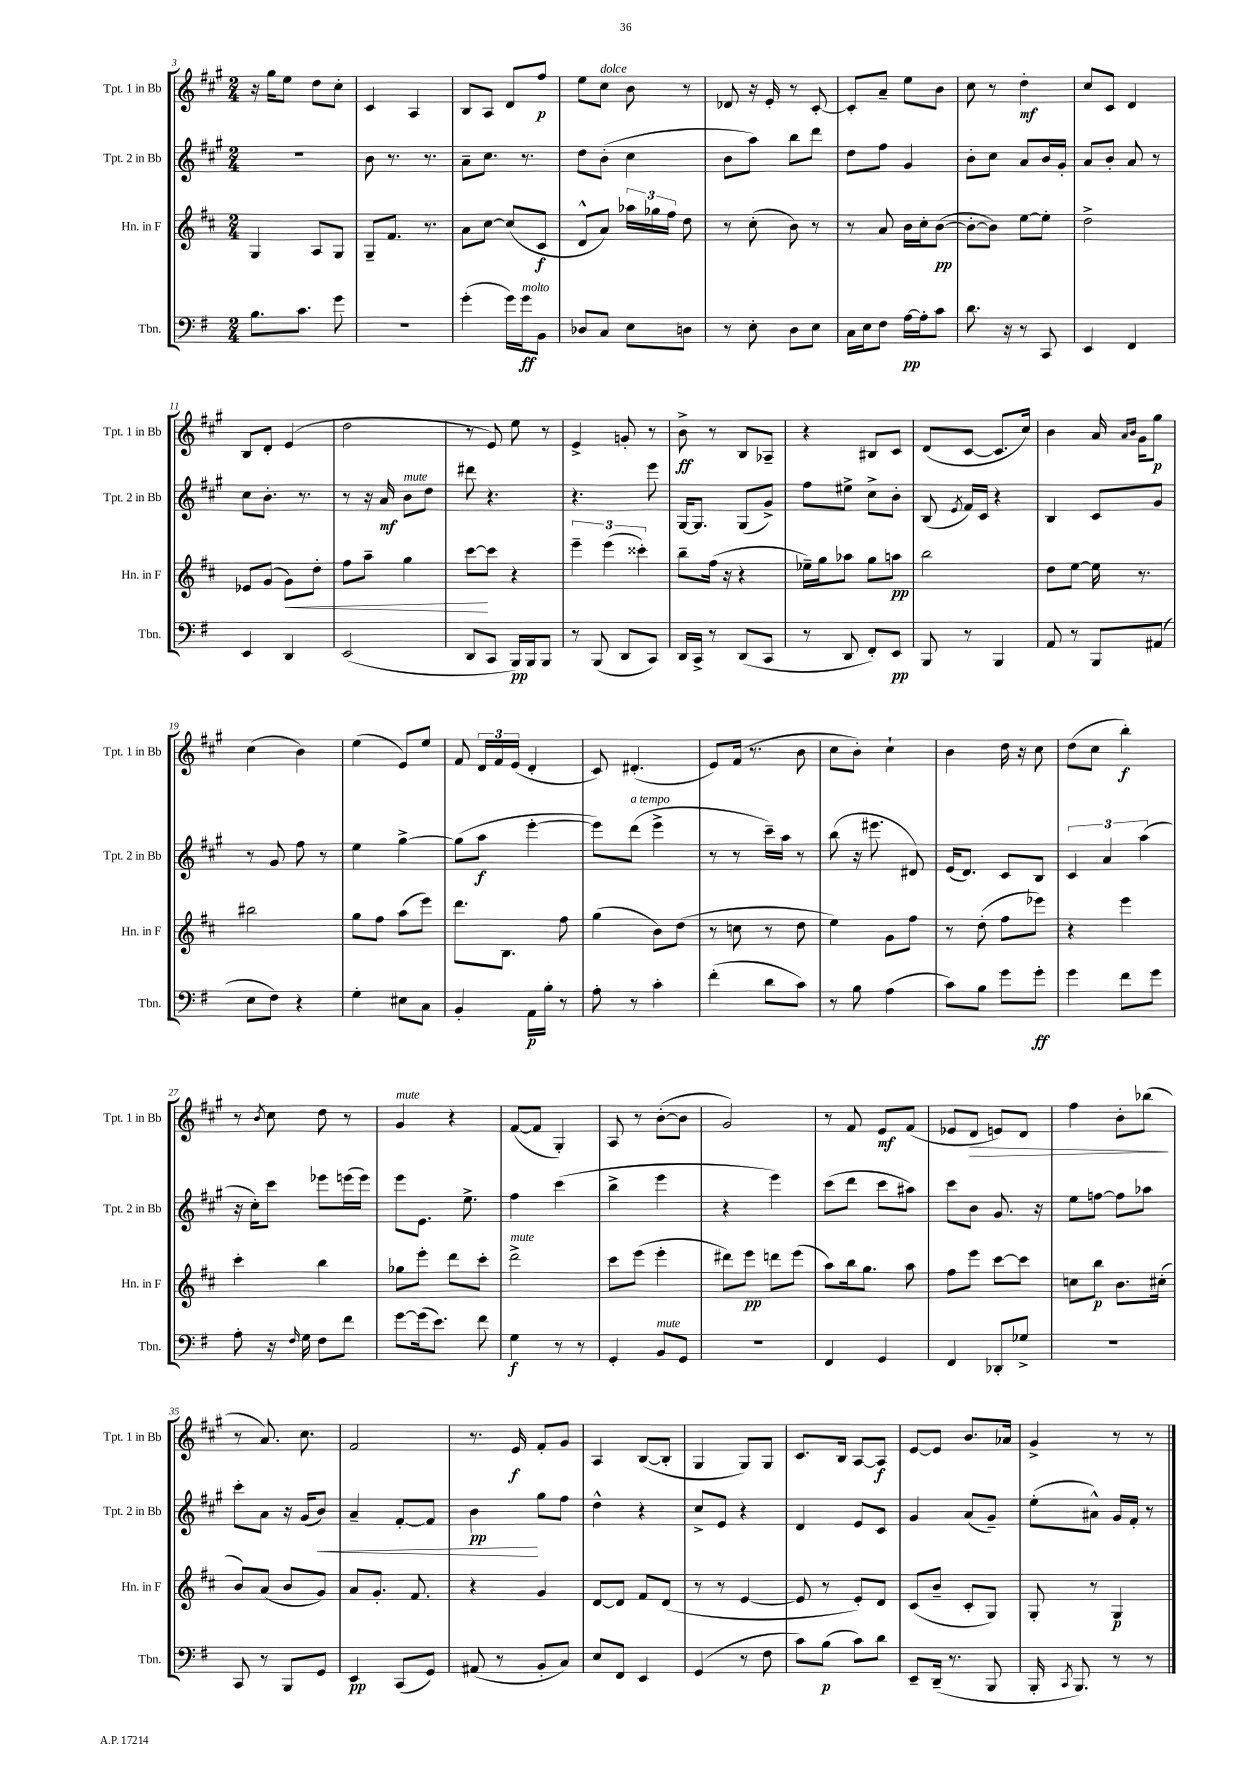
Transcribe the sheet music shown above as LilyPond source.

<<
\new StaffGroup <<
\new Staff = "s0" \with { instrumentName = "Tpt. 1 in Bb" shortInstrumentName = "Tpt. 1 in Bb" } {
    \clef treble \key a \major \numericTimeSignature \time 2/4
    \autoBeamOff r16 gis''16[ e''8] d''8[ cis''8]-. |
    cis'4 a4 |
    b8[ a8] d'8[ fis''8]\p |
    e''8[ cis''8]^\markup { \italic "dolce" } b'8 r8 |
    des'8 r16 e'16-. r8 cis'8~-. |
    cis'8[-. a'8]-- e''8[ b'8] |
    cis''8 r8 d''4-.\mf |
    cis''8[ cis'8] d'4 |
    b8[ d'8]-. e'4( |
    d''2 |
    r8 e'8) e''8 r8 |
    e'4-> g'8-. r8 |
    b'8->\ff r8 b8[ aes8]-- |
    r4 bis8[ cis'8] |
    d'8[( cis'8]~ cis'8.[ cis''16]) |
    b'4 a'16 \grace { a'16[ b'16] } gis'16[ gis''8]\p |
    cis''4( b'4) |
    e''4( e'8[) e''8] |
    fis'8 \tuplet 3/2 { d'16[ fis'16 e'16]( } d'4-. |
    cis'8) dis'4.-.( |
    e'8[) fis'16]( r8. b'8 |
    cis''8[ b'8]-.) cis''4-! |
    b'4 d''16 r16 cis''8 |
    d''8[( cis''8] b''4-.\f) |
    r8 \acciaccatura { b'8 } cis''8 d''8 r8 |
    gis'4^\markup { \italic "mute" } r4 |
    fis'8[~( fis'8] gis4-.) |
    a8 r8 b'8[~-.( b'8] |
    gis'2) |
    r8 fis'8 e'8[\mf fis'8]( |
    ees'8[ d'8]\> e'8[) d'8] |
    fis''4 b'8[-. bes''8]\!( |
    r8 a'8.) cis''8. |
    fis'2 |
    r8. e'16\f fis'8[-. gis'8] |
    a4 b8[~( b8]-. |
    gis4 gis8[) gis8] |
    cis'8.[ b16] a8[~ a8]\f |
    e'8[~ e'8] b'8.[ aes'16] |
    gis'4-> r8 r8 \bar "|." |
}
\new Staff = "s1" \with { instrumentName = "Tpt. 2 in Bb" shortInstrumentName = "Tpt. 2 in Bb" } {
    \clef treble \key a \major \numericTimeSignature \time 2/4
    \autoBeamOff R2 |
    b'8 r8. r8. |
    a'8[-- cis''8.] r8. |
    d''8[ b'8]-.( cis''4 |
    b'8[ a''8]) b''8[ d'''8] |
    d''8[ fis''8] gis'4 |
    b'8[-. cis''8] a'8[ b'16 gis'16]-. |
    a'8[ b'8]-. a'8 r8 |
    cis''8[ b'8.]-. r8. |
    r8 r16 a'16\mf b'8[^\markup { \italic "mute" } d''8] |
    dis'''8 r4. |
    r4. e'''8 |
    gis16[~ gis8.] gis8[( gis'8]->) |
    fis''8[ eis''8]-> cis''8[-> b'8]-. |
    b8( \acciaccatura { e'8 } fis'16[) cis'16] r4 |
    b4 cis'8[ gis'8] |
    r8 gis'8 fis''8 r8 |
    e''4 gis''4~-> |
    gis''8[( a''8]\f e'''4~-. |
    e'''8[) d'''8]^\markup { \italic "a tempo" }( e'''4-> |
    r8 r8 cis'''16[--) a''16] r8 |
    b''8( r16 eis'''8. dis'8) |
    e'16[( d'8.]) cis'8[ b8] |
    \tuplet 3/2 { cis'4 a'4 a''4( } |
    r16 cis''16[-.) cis'''8] ees'''8[ e'''16( e'''16]) |
    e'''8[ e'8.] e''8.-> |
    fis''4 cis'''4( |
    b''4-> e'''4 |
    r4 e'''4) |
    cis'''8[( d'''8] cis'''8[ ais''8]) |
    cis'''8[ b'8] gis'8. r16 |
    e''8[ f''8]~ f''8[ aes''8] |
    cis'''8[-. a'8] r16 gis'16[( b'8]\<) |
    a'4-- fis'8[~-. fis'8] |
    b'4\pp\! gis''8[ fis''8] |
    d''4-^ r4 |
    cis''8[-> e'8] r4 |
    d'4 e'8[ cis'8] |
    gis'4 a'8[( gis'8]--) |
    e''8[-.( ais'8]-^) gis'16[ fis'16]-. r8 \bar "|." |
}
\new Staff = "s2" \with { instrumentName = "Hn. in F" shortInstrumentName = "Hn. in F" } {
    \clef treble \key d \major \numericTimeSignature \time 2/4
    \autoBeamOff g4 a8[ g8] |
    g8[-- fis'8.] r8. |
    a'8[ cis''8]~ cis''8[( cis'8]\f |
    d'8[-^ a'8]) \tuplet 3/2 { aes''16[ ges''16 fis''16] } d''8 |
    r8 cis''8-.( b'8) r8 |
    r8 a'8 b'16[ cis''16-. b'8]~\pp( |
    b'8[~-. b'8]) e''8[~ e''8]-. |
    d''2-> |
    ees'8[ g'8]( g'8[\<) d''8]-. |
    fis''8[ a''8]-- g''4 |
    cis'''8[~\! cis'''8] r4 |
    \tuplet 3/2 { e'''4-- e'''4( cisis'''4-.) } |
    b''8[-- fis''16]( r16 r4 |
    ees''16[--) g''16 aes''8] g''8[ a''8]\pp |
    b''2 |
    d''8[ e''8]~ e''16 r8. |
    bis''2 |
    g''8[ fis''8] a''8[( e'''8]) |
    d'''8.[ b8.] fis''8 |
    g''4( b'8[) d''8]( |
    r8 c''8 r8 d''8 |
    e''4) g'8[ fis''8] |
    r8 d''8-.( fis''8[ ees'''8]) |
    r4 e'''4 |
    cis'''4-. b''4 |
    ges''8[ e'''8]-. d'''8[ cis'''8]-. |
    d'''2->^\markup { \italic "mute" } |
    cis'''8[ e'''8]( e'''4-. |
    dis'''8[) e'''8]\pp d'''8[ e'''8]( |
    a''8[) b''16 g''8.] a''8 |
    fis''8[ e'''8] cis'''8[~ cis'''8] |
    c''8[ b''8]\p b'8.[ cis''16]-.( |
    b'8[) a'8]( b'8[ g'8]) |
    a'8[ g'8.]-. fis'8. |
    r4 g'4 |
    d'8[~ d'8] fis'8[ d'8]( |
    r8 r8 e'4~ |
    e'8 r8 e'8[-.) d'8] |
    cis'8[( b'8]-- cis'8[-. g8]) |
    g8-. r8 g4\p \bar "|." |
}
\new Staff = "s3" \with { instrumentName = "Tbn." shortInstrumentName = "Tbn." } {
    \clef bass \key g \major \numericTimeSignature \time 2/4
    \autoBeamOff b8.[ c'8.] g'8 |
    r2 |
    g'4-.( g'16[) g'16\ff^\markup { \italic "molto" } b,8] |
    des8[ c8] e8[ d8] |
    r8 e8-. d8[ e8] |
    c16[ e16 fis8] a16[~\pp a16-. c'8] |
    d'8. r16 r8 c,8 |
    e,4 fis,4 |
    e,4 d,4 |
    e,2( |
    d,8[ c,8] b,,16[\pp) b,,16 b,,8] |
    r8 b,,8( d,8[ c,8]) |
    d,16[ c,16]-> r8 d,8[( c,8] |
    r8 d,8 fis,8[-.) e,8]\pp |
    b,,8 r8 b,,4 |
    a,8 r8 b,,8[ ais,8]( |
    e8[ fis8]) r4 |
    g4-. eis8[ c8] |
    b,4-. a,16[\p b16]-. r8 |
    a8-. r8 c'4-. |
    fis'4-.( d'8[ c'8]) |
    r8 b8 a4( |
    c'8[) b8] g'8[ g'8]-.\ff |
    g'4 fis'8[ g'8] |
    a8-. r16 \grace { fis16 } g16 fis8[ fis'8] |
    g'8[~ g'16( e'8.]) fis'8 |
    g4\f r8 r8 |
    g,4-. b,8[^\markup { \italic "mute" } g,8] |
    r2 |
    fis,4 g,4 |
    fis,4 des,8[-. ges8]-> |
    R2 |
    c,8 r8 b,,8[ g,8] |
    e,4\pp c,8[( g,8]) |
    ais,8( r8 b,8[-. c8]) |
    e8[ fis,8] e,4 |
    g,4( r8 fis8 |
    c'8[) b8]\p( c'8[) d'8] |
    e,8[-- d,16]--( r8. b,,8 |
    b,,16-. \acciaccatura { c,8 } b,,8.) r8 r8 \bar "|." |
}
>>
>>
\layout { \context { \Score currentBarNumber = #3 } }
